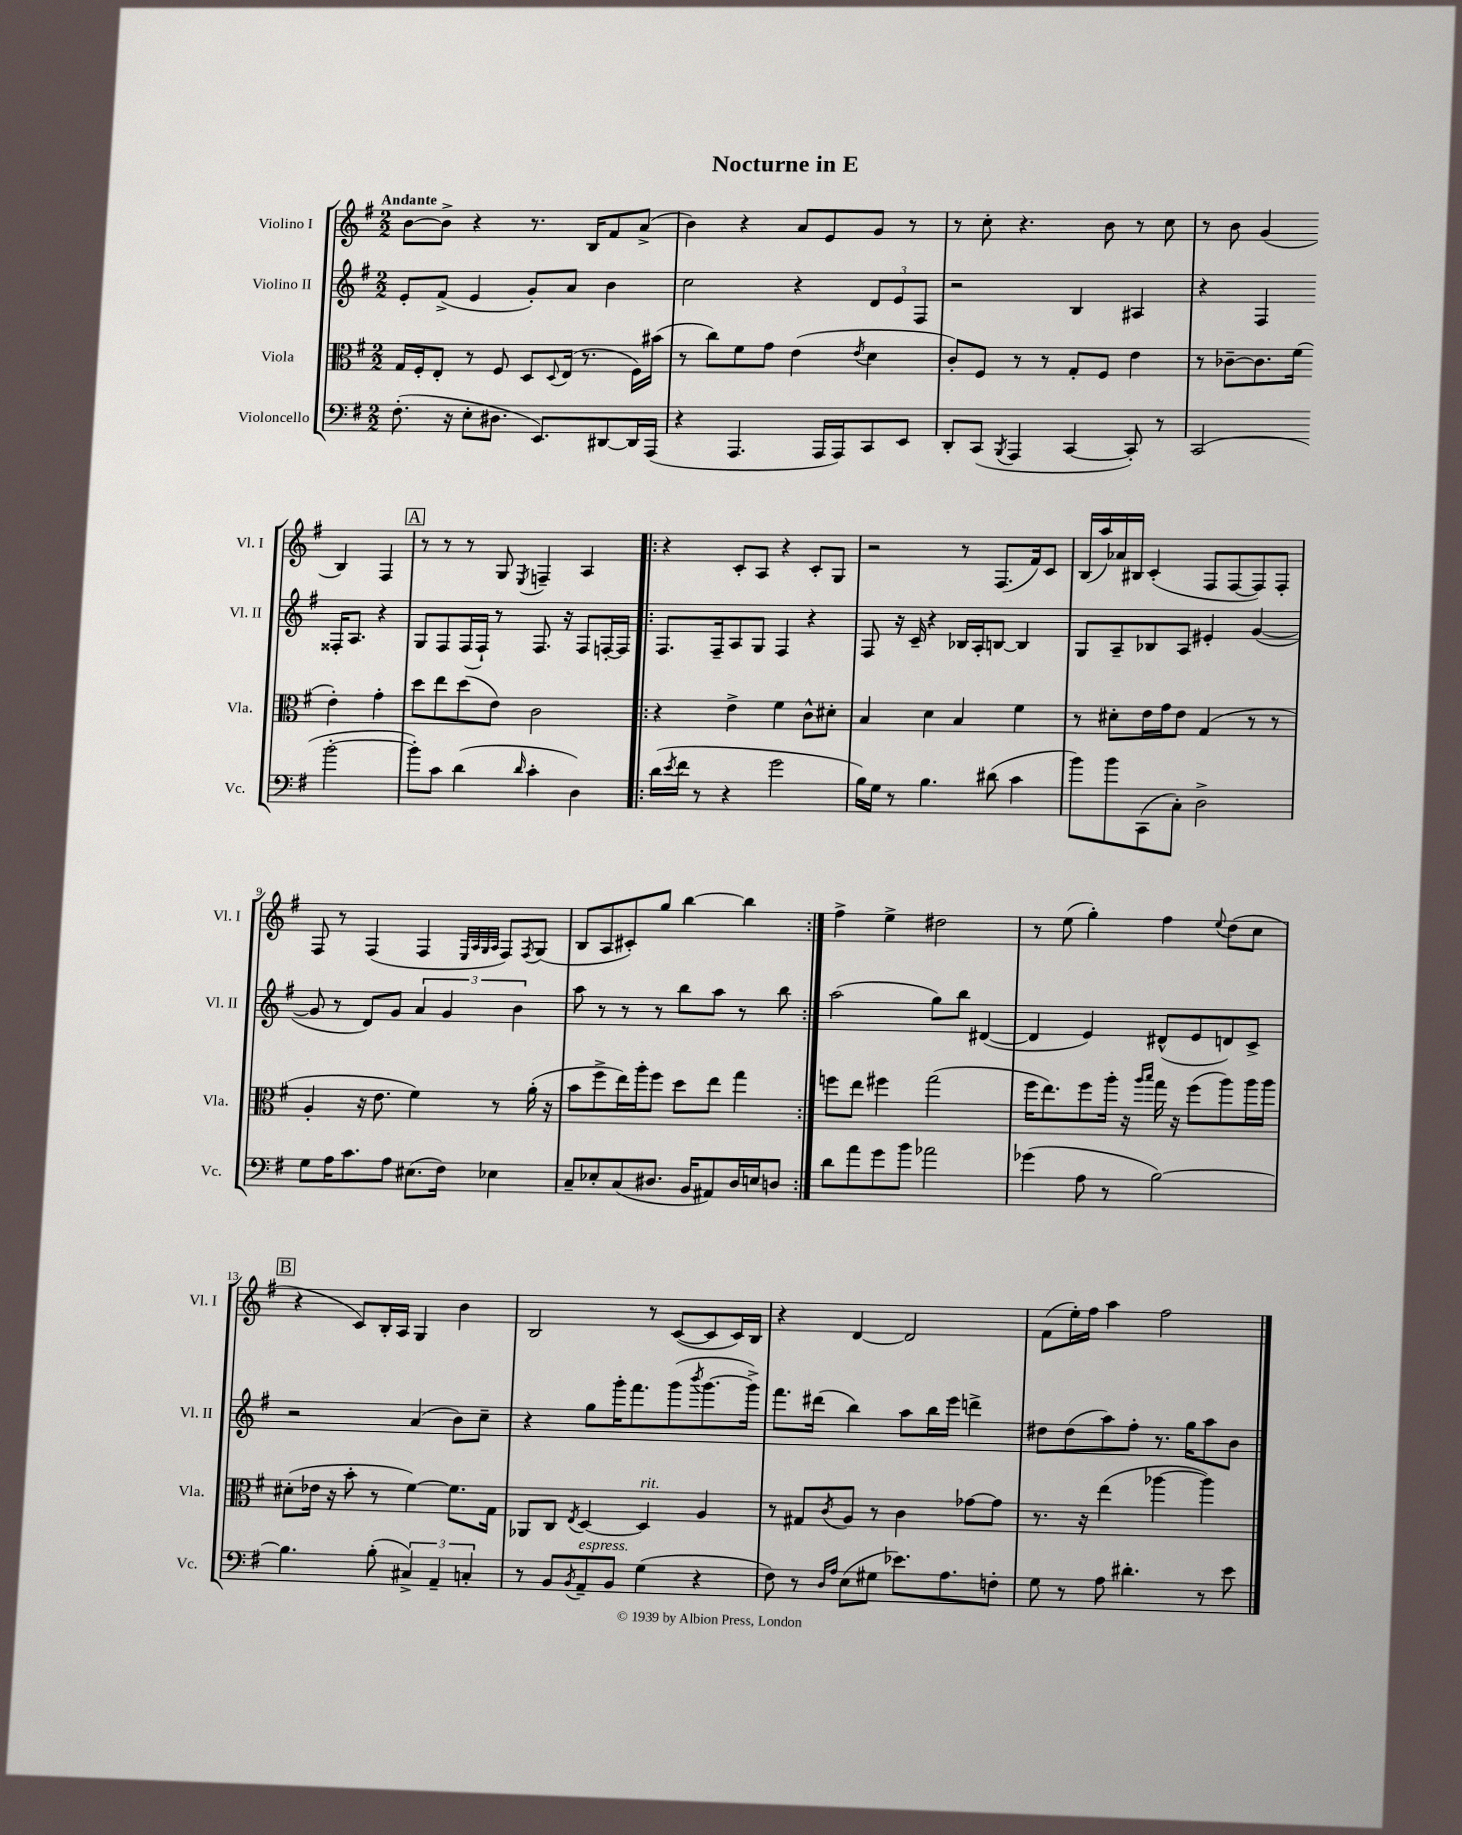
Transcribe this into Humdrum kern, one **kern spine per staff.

**kern	**kern	**kern	**kern
*part4	*part3	*part2	*part1
*staff4	*staff3	*staff2	*staff1
*I"Violoncello	*I"Viola	*I"Violino II	*I"Violino I
*I'Vc.	*I'Vla.	*I'Vl. II	*I'Vl. I
*clefF4	*clefC3	*clefG2	*clefG2
*k[f#]	*k[f#]	*k[f#]	*k[f#]
*M2/2	*M2/2	*M2/2	*M2/2
=1	=1	=1	=1
!	!	!	!LO:TX:a:B:t=Andante
(8.F#'\	16G/LL	8e'/L	[8b\L
.	16F#'/J	.	.
.	8E'/J	(8f#^/J	8b^\J]
16r	.	.	.
8E'\L	8r	4e/	4r
8.D#X\J	8F#/	.	.
.	8D/L	8g'/L)	8.r
8.EE/L)	.	.	.
.	8qqD/	.	.
.	(16E/Jk	8a/J	.
.	8.r	.	16B/KL
[8DD#X/	.	4b\	8f#/
16DD#/L]	16F#\LL)	.	(8a^/J
(16AAA/JJ	(16b#X\JJ	.	.
=2	=2	=2	=2
4r	8r	2cc\	4b\)
.	8cc\L)	.	.
4.AAA/	8f#\	.	4r
.	8g\J	.	.
.	(4e\	4r	8a/L
16AAA/LL	.	.	8e/
16AAA/J)	.	.	.
.	8qe/	.	.
8CC/	4d\	12d/L	8g/J
.	.	12e/	.
8EE/J	.	.	8r
.	.	12F#/J	.
=3	=3	=3	=3
8DD'/L	8c'/L)	2r	8r
(8CC/J	8F#/J	.	8cc'\
8qBBB/	.	.	.
4AAA/	8r	.	4.r
.	8r	.	.
[4CC/	8G'/L	4B/	.
.	8F#/J	.	8b\
8CC'/])	4e\	4A#X/	8r
8r	.	.	8cc\
=4	=4	=4	=4
(2CC/	8r	4r	8r
.	[8c-X~\L	.	8b\
.	8.c-\]	4F#/	(4g/
.	(16f#\Jk	.	.
[2b'\	4e'\)	16F##X'/KL	4B/)
.	.	8.A/J	.
.	4g'\	4r	4F#/
!!LO:LB:g=z
!!LO:REH:place=s1:t=A
=5	=5	=5	=5
8b'\L])	8dd\L	8G/L	8r
8c\J	8ee\	8F#/	8r
(4d\	(8dd\	(16F#/L	8r
.	.	16F#`/JJ)	.
.	8e\J)	8r	8G/
16qqd/	.	.	8qE/
4c'\	2c\	8.F#/	4Fn~/
.	.	16r	.
4D\)	.	8F#/L	4A/
.	.	[16Fn'/L	.
.	.	16F/JJ]	.
=6!|:	=6!|:	=6!|:	=6!|:
(16d\LL	4r	8.F#/L	4r
8qe/	.	.	.
16f#\JJ	.	.	.
8r	.	.	.
.	.	16F#~/k	.
4r	4e^\	8A/	8c'/L
.	.	8G/J	8A/J
2g\	4f#\	4F#/	4r
.	8c^^\L	4r	8c'/L
.	8d#X'\J	.	8G/J
=7	=7	=7	=7
16B\LL)	4B/	8F#/	2r
16G\JJ	.	.	.
8r	.	16r	.
.	.	16c~/	.
4.B\	4d\	4r	.
.	4B/	16B-X/LL	8r
.	.	16A'/J	.
(8d#X\	.	[8Bn/J	(8.F#/L
4c\	4f#\	4B/]	.
.	.	.	16f#/k)
.	.	.	8c/J
=8	=8	=8	=8
8b\L)	8r	8G/L	(16B/LL
.	.	.	16aa/)
8b\	8d#X'\L	8A~/	16a-X/
.	.	.	16B#X/JJ
(8CC\	16e\L	8B-X/	(4c'/
.	16g\J	.	.
8C'\J)	8e\J	8A/J	.
2D^\	(4G/	4e#X'/	8F#/L
.	.	.	[8F#/
.	8r	([4g/	8F#/])
.	8r	.	8F#'/J
!!LO:LB:g=z
=9	=9	=9	=9
8G\L	4A'/	8g/]	8F#/
16A\K	.	8r	8r
8.c\	.	.	.
.	16r	8d/L)	(4F#/
.	8.e\	.	.
8A\J	.	8g/J	.
(8.E#X\L	4f#\)	6a/	4F#/
.	.	6g/	.
16F#\Jk)	.	.	.
.	.	.	32qqE/LLL
.	.	.	32qqA/
.	.	.	32qqG/
.	.	.	32qqA/JJJ
4E-X\	8r	.	8F#/L)
.	.	6b\	.
.	.	.	8qF#/
.	(16a'\	.	(8G/J
.	16r	.	.
=10	=10	=10	=10
8C~/L	8b\L	8aa\	8B/L
8E-X'/	8ff#^\	8r	8A/
(8C/	16ee\L)	8r	8c#X'/)
.	16aa'\J	.	.
8.D#X/J	8ff#\J	8r	8gg/J
.	8dd\L	8bb\L	[4bb\
16BB/KL	.	.	.
8AA#X/)	8ee\J	8aa\J	.
16D#/L	4gg\	8r	4bb\]
16En/J	.	.	.
8Dn/J	.	8bb\	.
=11:|!	=11:|!	=11:|!	=11:|!
8d\L	8ffn\L	(2aa\	4ff#^\
8a\	8ee\J	.	.
8g\	4ff#X\	.	4ee^\
8b\J	.	.	.
2a-X\	(2gg\	8gg\L)	2dd#X\
.	.	8bb\J	.
.	.	([4d#X/	.
=12	=12	=12	=12
(4g-X\	16ff#\KL	4d#/]	8r
.	8.ee\)	.	.
.	.	.	(8ee\
8A\	8ff#\	4e/)	4gg'\)
8r	16aa'\Jk	.	.
.	16r	.	.
.	16qqaa/LL	.	.
.	16qqbb/JJ	.	.
[2B\)	16gg\	(8d#X^^/L	4ff#\
.	16r	.	.
.	(8ff#\L	8e/	.
.	.	.	8qqee/
.	8aa\)	8dn/)	(8dd\L
.	16aa\L	8c^/J	8cc\J
.	16aa\JJ	.	.
!!LO:LB:g=z
!!LO:REH:place=s1:t=B
=13	=13	=13	=13
4.B\]	(8d#X'\L	2r	4r
.	16e-X\Jk	.	.
.	16r	.	.
.	8b'\	.	8c/L)
(8B'\	8r	.	16B'/L
.	.	.	16A/JJ
6C#X^/)	[4f#\)	(4a/	4G/
6AA~/	.	.	.
.	8.f#\L]	8b\L)	4b\
6Cn'/	.	.	.
.	.	8cc~\J	.
.	16G\Jk	.	.
=14	=14	=14	=14
8r	8AA-X/L	4r	2B/
8BB/L	8C/J	.	.
8qBB/	8qE/	.	.
!LO:TX:a:i:t=espress.	!	!	!
8AA~/	[4D/	8gg\L	.
8BB/J	.	16ggg'\K	.
.	.	8.fff#\	.
!	!LO:TX:a:i:t=rit.	!	!
(4G\	4D/]	.	8r
.	.	(8ggg\	([8c/L
.	.	8qbbb/	.
4r	4A/	[8.ggg\	8c/]
.	.	.	16c/L)
.	.	16ggg^\Jk])	16B/JJ
=15	=15	=15	=15
8F#\)	8r	8.fff#\L	4r
8r	8G#X/L	.	.
.	.	(16ddd#X\Jk	.
16qqD/LL	.	.	.
16qqA/JJ	8qc/	.	.
(8E\L	8A/J	4bb\)	[4d/
8G#X\J	8r	.	.
8.e-X\L)	4c\	8aa\L	2d/]
.	.	16bb\L	.
8.A\	.	16eee\JJ	.
.	[8g-X\L	4dddn^\	.
8Fn'\J	8g-\J]	.	.
=16	=16	=16	=16
8G\	8.r	8dd#X\L	(8f#\L
8r	.	(8dd#\	16ee'\L)
.	16r	.	16ff#\JJ
8A\	(4ee\	8aa\)	4aa\
4.d#X'\	.	8ff#'\J	.
.	[4aa-X\	8.r	2ff#\
.	.	16gg\KL	.
8r	4aa-\])	8aa\	.
8e\	.	8b\J	.
==	==	==	==
*-	*-	*-	*-
